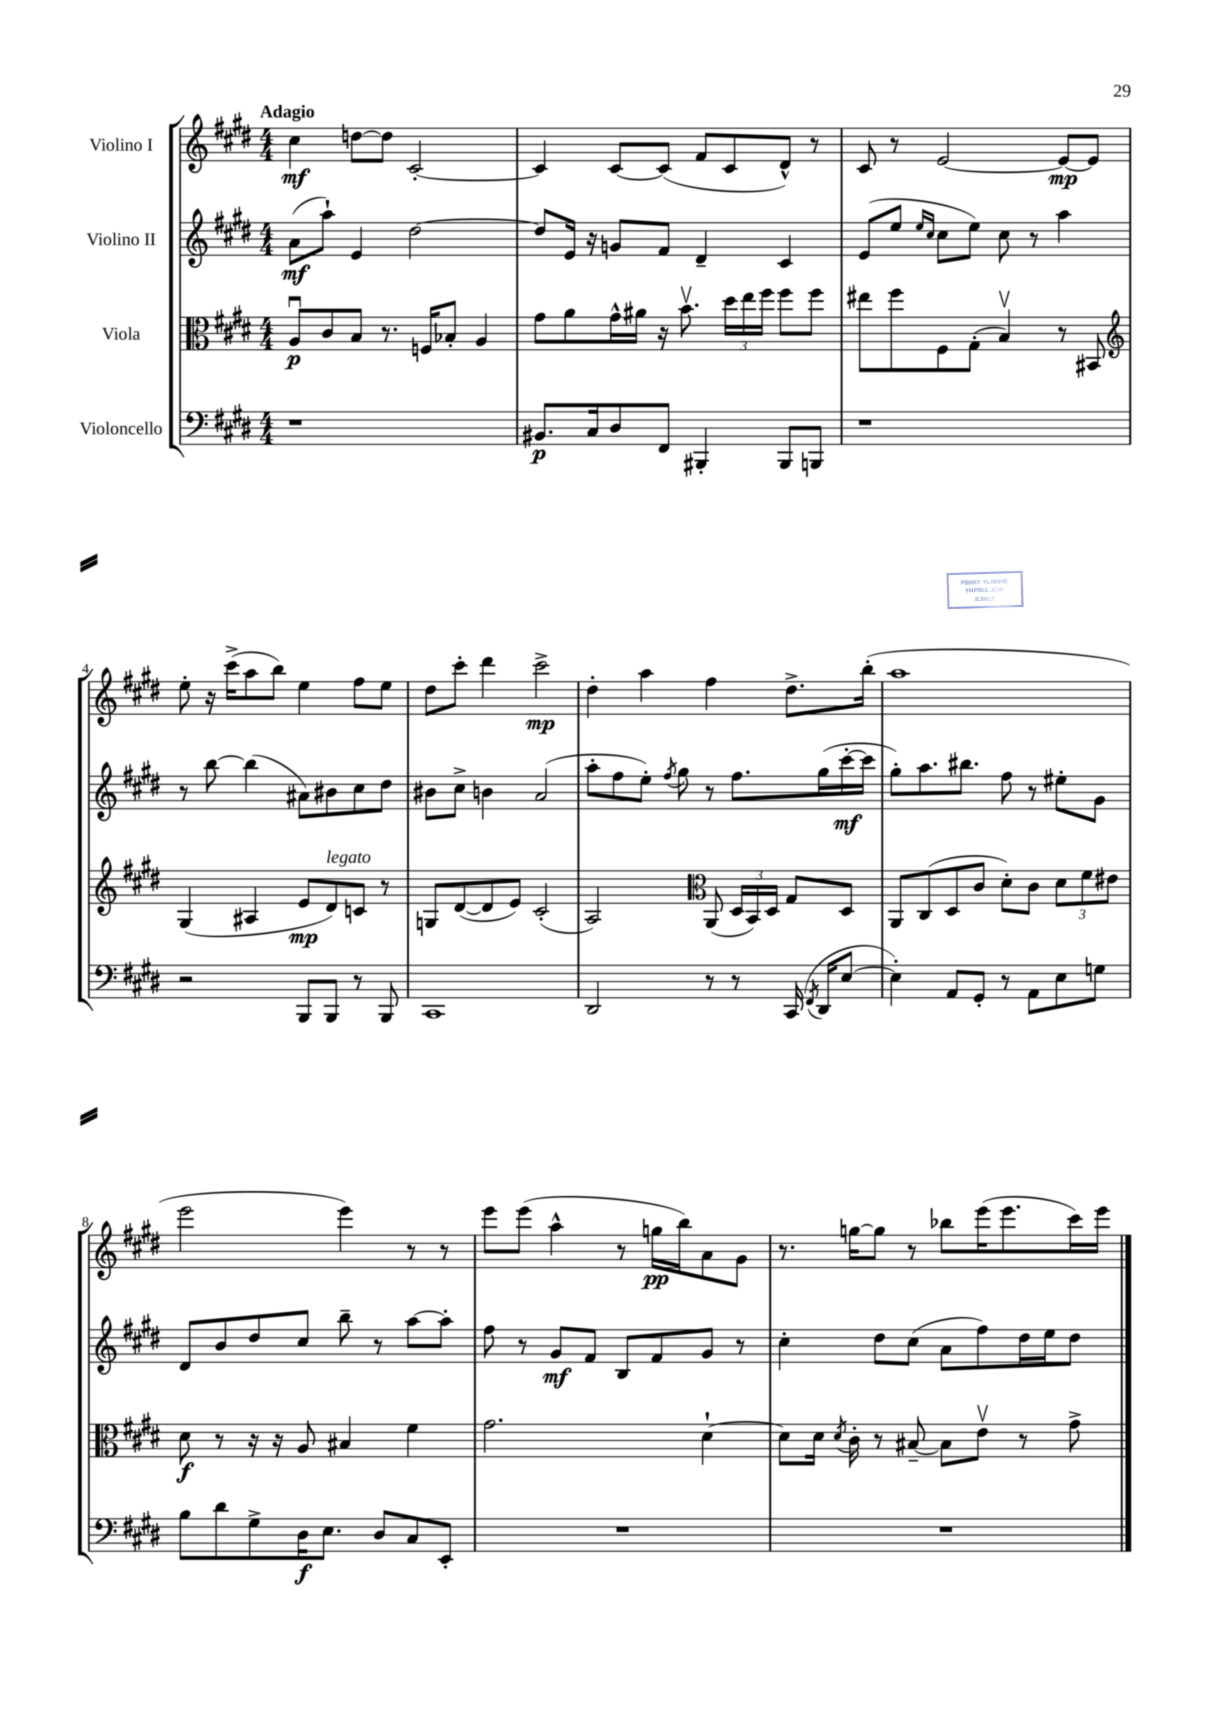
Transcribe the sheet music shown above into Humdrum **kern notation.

**kern	**kern	**kern	**kern
*staff4	*staff3	*staff2	*staff1
*clefF4	*clefC3	*clefG2	*clefG2
*k[f#c#g#d#]	*k[f#c#g#d#]	*k[f#c#g#d#]	*k[f#c#g#d#]
*M4/4	*M4/4	*M4/4	*M4/4
1r	8Au/L	(8a\L	4cc#\
.	8c#/	8aa`\J)	.
.	8B/J	4e/	[8dd\L
.	8.r	.	8dd\]J
.	.	[2dd#\	[2c#'/
.	16F/LK	.	.
.	8B-'/J	.	.
.	4A/	.	.
=	=	=	=
8.BB#/L	8g#\L	8dd#/]L	4c#/]
.	8a\	16e/Jk	.
16C#/k	.	16r	.
8D#/	16g#^^\L	8g/L	[8c#/L
.	16a#\JJ	.	.
8FF#/J	16r	8f#/J	(8c#/]J
.	8.bv\	.	.
4BBB#'/	.	4d#~/	8f#/L
.	24dd#\LL	.	8c#/
.	24ee\	.	.
.	24ff#\JJ	.	.
8BBB#/L	8ff#\L	4c#/	8d#^^/J)
8BBB/J	8ff#\J	.	8r
=	=	=	=
1r	8ee#\L	(8e/L	8c#/
.	8ff#\	8ee/J	8r
.	.	16qqee/LL	.
.	.	16qqcc#/JJ	.
.	8F#\	8cc#\L	[2e/
.	(8G#'\J	8ee\J)	.
.	4Bv/)	8cc#\	.
.	.	8r	.
.	8r	4aa\	8e/_L
.	8BB#/	.	8e/]J
=	=	=	=
*	*clefG2	*	*
2r	(4G#/	8r	8ee'\
.	.	[8bb\	16r
.	.	.	(16ccc#^\LK
.	4A#/	(4bb\]	8aa\
.	.	.	8bb\J)
8BBB/L	8e/L	8a#\L)	4ee\
8BBB/J	8d#/)	8b#\	.
8r	8c/J	8cc#\	8ff#\L
8BBB/	8r	8dd#\J	8ee\J
=	=	=	=
1CC#	8G/L	8b#\L	8dd#\L
.	([8d#/	8cc#^\J	8ccc#'\J
.	8d#/]	4b\	4ddd#\
.	8e/J)	.	.
.	(2c#'/	(2a/	2ccc#^\
=	=	=	=
2DD#/	2A/)	8aa'\L	4dd#'\
.	.	8ff#\	.
.	.	8ee'\J)	4aa\
.	.	8qff#/	.
.	.	8gg#\	.
*	*clefC3	*	*
8r	(8AA/	8r	4ff#\
8r	24D#/LL	8.ff#\L	.
.	24BB/)	.	.
.	24D#/JJ	.	.
(16CC#/	8G#/L	.	8.dd#^\L
8qFF#/	.	.	.
16DD#/LK	.	(16gg#\L	.
[8E/J	8D#/J	[16ccc#'\	.
.	.	16ccc#\]JJ	(16bb'\Jk
=	=	=	=
4E'\])	8AA/L	8gg#'\L)	1aa
.	(8C#/	8.aa\	.
8AA/L	8D#/	.	.
.	.	8.bb#\J	.
8GG#'/J	8c#/J	.	.
8r	8d#'\L)	8ff#\	.
8AA\L	8c#\J	8r	.
8E\	12d#\L	8ee#'\L	.
.	12f#\	.	.
8G\J	.	8g#\J	.
.	12e#\J	.	.
=	=	=	=
8B\L	8d#\	8d#/L	2eee\
8d#\	8r	8b/	.
8G#^\	16r	8dd#/	.
.	16r	.	.
16D#\K	8A/	8cc#/J	.
8.E\J	.	.	.
.	4B#/	8bb~\	4eee\)
8D#/L	.	8r	.
8C#/	4f#\	[8aa\L	8r
8EE'/J	.	8aa'\]J	8r
=	=	=	=
1r	2.g#\	8ff#\	8eee\L
.	.	8r	(8eee\J
.	.	8g#/L	4aa^^\
.	.	8f#/J	.
.	.	8B/L	8r
.	.	8f#/	16gg\LL
.	.	.	16bb\J)
.	[4d#`\	8g#/J	8a\
.	.	8r	8g#\J
=	=	=	=
1r	8d#\]L	4cc#'\	8.r
.	16d#\Jk	.	.
.	8qd#/	.	.
.	16c#'\	.	[16gg\LK
.	8r	8dd#\L	8gg\]J
.	[8B#~/	(8cc#\J	8r
.	8B#\]L	8a\L	8bb-\L
.	8ev\J	8ff#\)	(16eee\K
.	.	.	8.eee\
.	8r	16dd#\L	.
.	.	16ee\J	.
.	8g#^\	8dd#\J	16ccc#\L)
.	.	.	16eee\JJ
==	==	==	==
*-	*-	*-	*-
